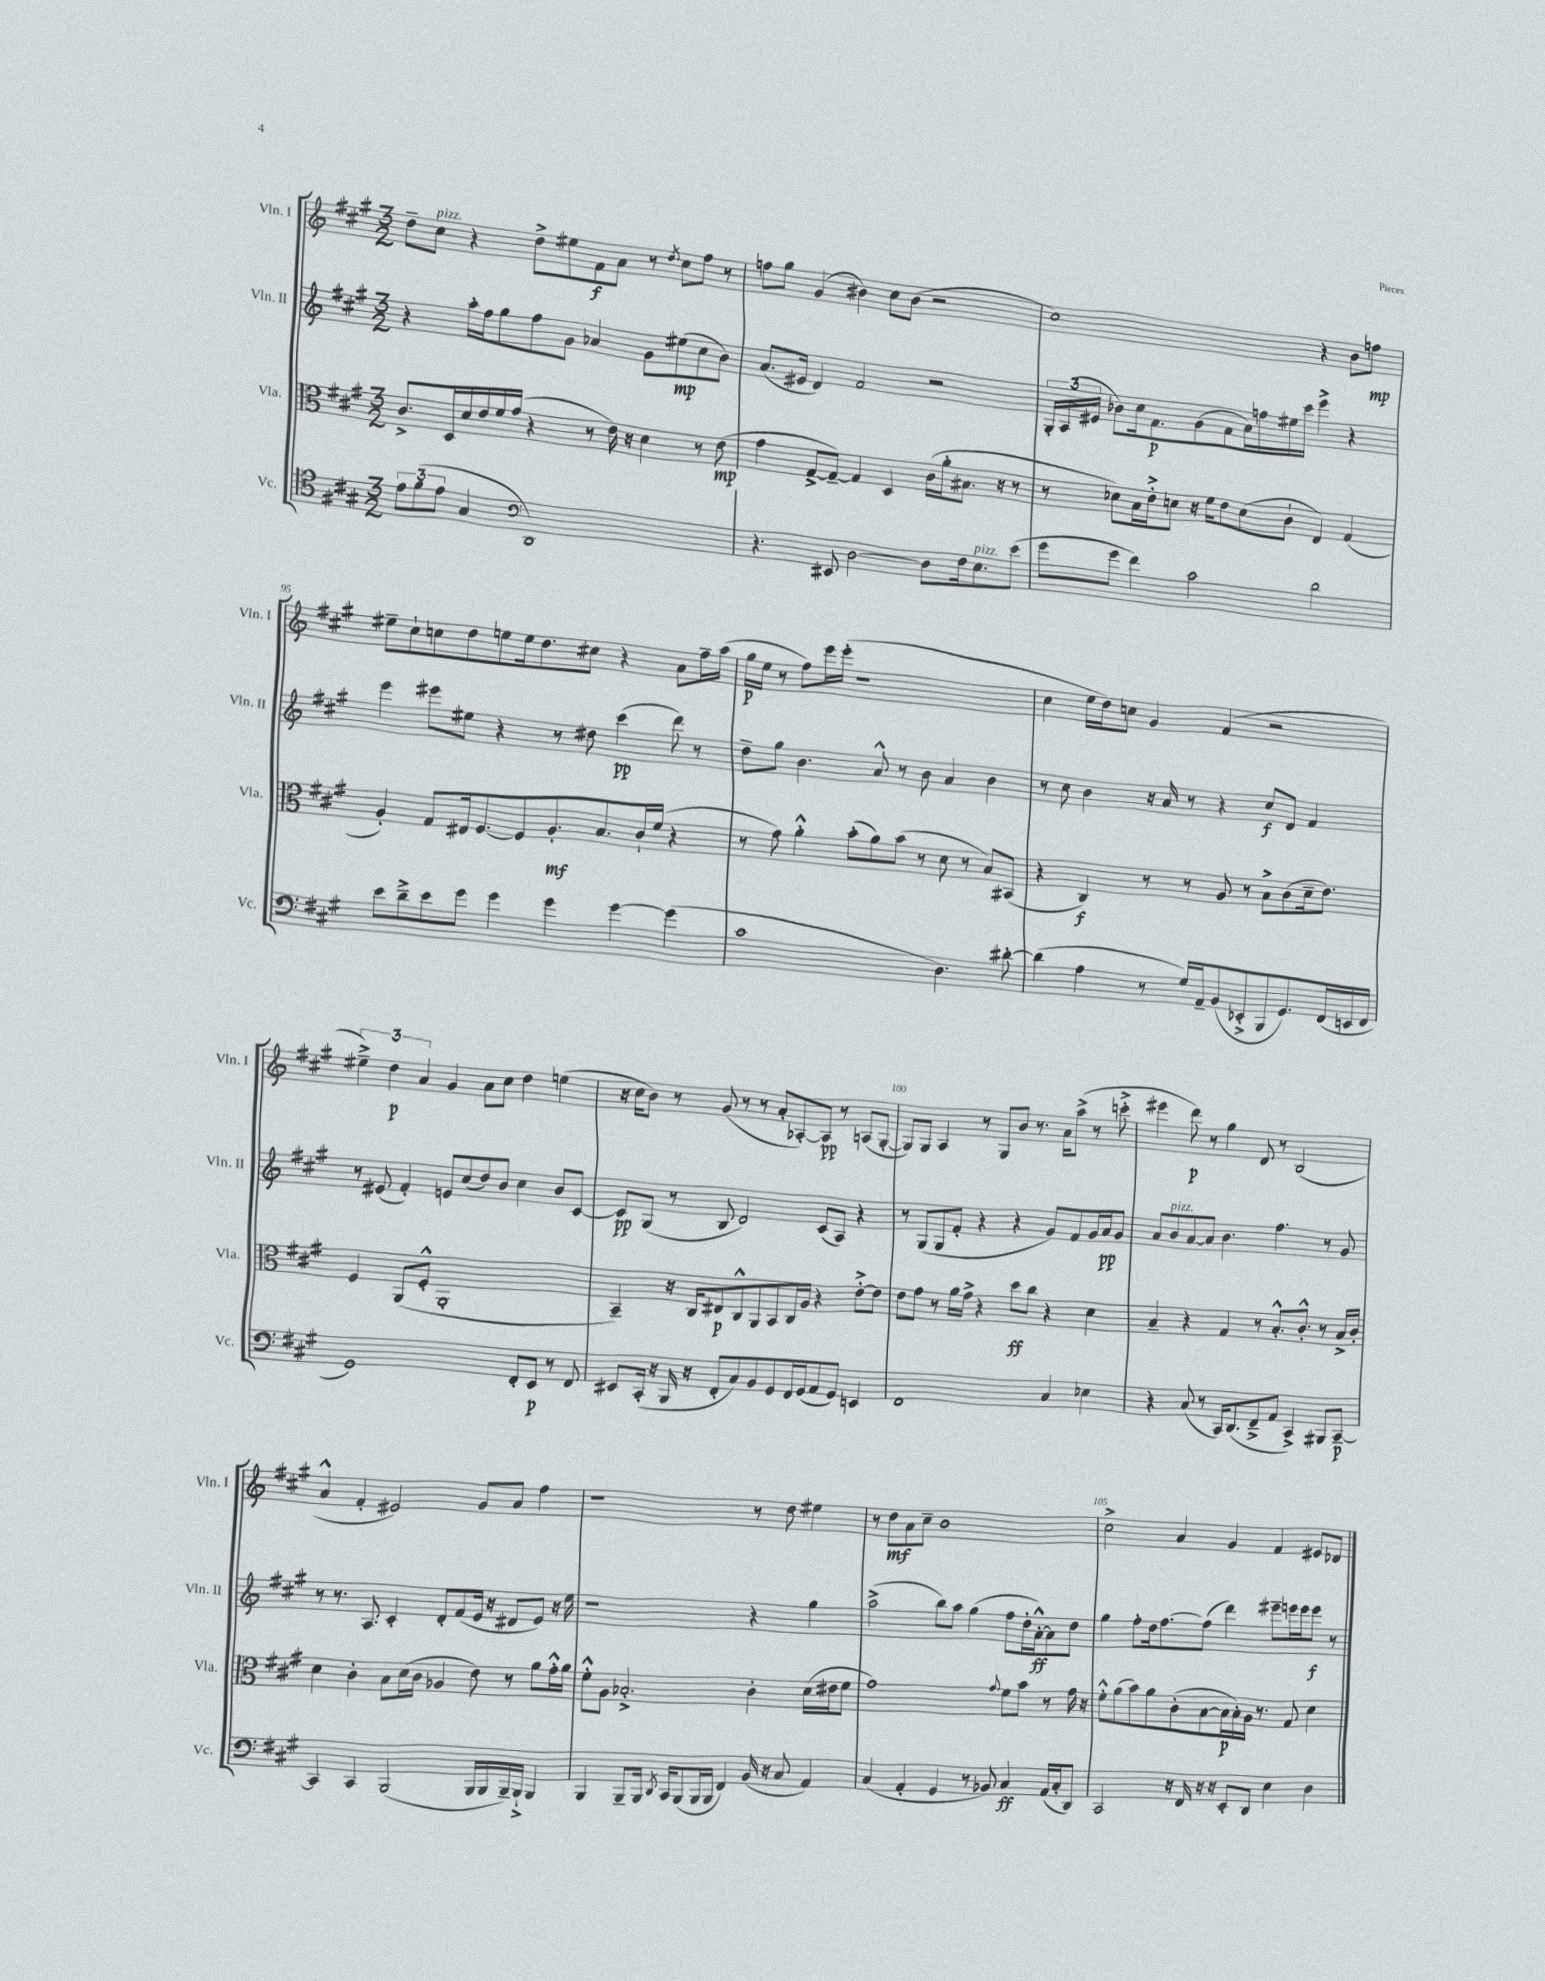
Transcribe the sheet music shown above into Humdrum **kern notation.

**kern	**kern	**kern	**kern
*staff4	*staff3	*staff2	*staff1
*clefC4	*clefC3	*clefG2	*clefG2
*k[f#c#g#]	*k[f#c#g#]	*k[f#c#g#]	*k[f#c#g#]
*M3/2	*M3/2	*M3/2	*M3/2
12e	8.c#^	4r	8dd~
(12f#	.	.	.
.	.	.	8cc#
12e	.	.	.
.	16D	.	.
4G#	16d	16aa'	4r
.	16e	16ff#	.
.	16f#	8gg#	.
.	(16g#	.	.
*clefF4	*	*	*
1DD)	4r	8ff#	8dd^
.	.	8g#	8ee#
.	8r	4a-	8f#
.	16e)	.	8a
.	16r	.	.
.	4d	8g#	8r
.	.	.	8qdd
.	.	(8ee#	8cc#
.	8r	8cc#	8ff#
.	(8e	8b)	8r
=	=	=	=
4.r	4g#	(8.a	8ff
.	.	.	8gg#
.	.	16e#	.
.	[8G#^	4d)	(4g#
8EE#	8G#~_)	.	.
[2D	4G#]	2f#	4b#)
.	4D	.	8cc#
.	.	.	(8b#
8D]	(16c#	2r	2r
.	16a'	.	.
16F#	8.B#	.	.
8.E	.	.	.
.	16r	.	.
(8e	8r	.	.
=	=	=	=
8g#	8r	24G#'	1cc#)
.	.	(24A	.
.	.	24e#	.
8g#	8d-)	8b-)	.
4f#)	16B	16cc#	.
.	16e'^	8.f#	.
.	8d	.	.
2c#	16r	(8g#	.
.	16f#	.	.
.	8e	8f#	.
.	(8d	16a)	.
.	.	16ff	.
.	8c#`	16ee#	.
.	.	16ccc#	.
2d	4E)	4eee^	4r
.	(4G#	4r	8b
.	.	.	8ff
=	=	=	=
8e	4A')	4eee	8ee#~
8d~^	.	.	8cc#`
8e	8G#	8eee#	8cc
8g#	16E#	8ee#	8dd
.	[8.F#	.	.
4g#	.	4r	8ee
.	8F#]	.	16ee
.	.	.	8.dd
4g#	8.A'	8r	.
.	.	8dd#	8cc#
.	8.B	.	.
[4g#	.	(4ccc#	4r
.	16c#`	.	.
.	(16f#	.	.
(4g#]	4r	8ddd)	8a
.	.	8r	16ff#~
.	.	.	(16aa
=	=	=	=
1c#	8r	8dd~	16gg#
.	.	.	16ee
.	8g#)	8gg#	8r
.	4a'^^	4.b	8ff#)
.	.	.	16eee
.	.	.	(16eee'
.	(8b'	.	1r
.	8a)	8a^^	.
.	(8b	8r	.
.	8r	8b	.
4.D)	8d	4a	.
.	8r	.	.
.	8B)	4b	.
[8d#'	(8BB#	.	.
=	=	=	=
(4d#]	4r	8r	4cc#
.	.	8cc#	.
4A	4C#)	4b	16ee
.	.	.	16dd)
.	.	.	8cc
8r	8r	16r	4g#
.	.	16a	.
16G#)	8r	8r	.
16AA~	.	.	.
(8BB	8A	4r	(4f#
8EE-'^	8r	.	.
8BBB	8B^	8cc#	2r
8.GG#)	(8c#	8d	.
.	16d~	4f#	.
(16FF#	8.e)	.	.
16EE	.	.	.
16FF#	.	.	.
=	=	=	=
1GG#)	4F#	8r	6ee#~^)
.	.	(8e#	.
.	.	.	6dd
.	(8AA	4f#')	.
.	.	.	6a
.	8F#'^^	.	.
.	1AA'	8e	4g#
.	.	(8cc#	.
.	.	8dd)	8a
.	.	8b	8cc#
8FF#'	.	4cc#	4dd
8EE	.	.	.
8r	.	8b	(4ee
8FF#	.	[8c#	.
=	=	=	=
8EE#	4BB~)	8c#]	16r
.	.	.	16cc#
(16CC#'	.	(8G#	8b)
16r	.	.	.
16BBB	16r	8r	8r
16r	16C#	.	.
8FF#'	8E#	8B	(8g#
8C#)	8C#^^	2d)	8r
8BB	8AA	.	8r
8GG#	8BB	.	8a'
16FF#	16C#	.	[8A-')
(16GG#	16A	.	.
8AA	4r	(8c#	8A-]
8GG#)	.	8A)	8r
4EE	[8e'^	4r	(8A
.	8e]	.	[8G#'
=	=	=	=
1FF#	8e	8r	8G#])
.	8g#	(8G#	8G#
.	8r	8G#	4A
.	16a	8f#'	.
.	16g#^	.	.
.	4r	4r	8r
.	.	.	8G#
.	8dd	4r	8b
.	8cc#	.	8.r
4C#	4r	8g#)	.
.	.	.	16a
.	.	8f#	(8aa^
4E-	4d	16g#	8r
.	.	16a	.
.	.	8g#	8ccc'^
=	=	=	=
4r	4B~	8a	4eee#
.	.	8b	.
(8C#	4r	[8a	8ddd)
8r	.	8a]	8r
16CC#)	4G#	4.b	4gg#
(8.DD	.	.	.
8FF#~^	8r	.	8d
8AA	8.B'^^	4.ff#	8r
4CC#^)	.	.	(2B
.	8.c#'^^	.	.
8BBB#	8r	8r	.
[8CC#~	16B^	8g#	.
.	16c#'	.	.
=	=	=	=
4CC#]	4d	8r	4a^^
.	.	8.r	.
4CC#	4c#'	.	4f#'
.	.	8.A	.
(2BBB	8B	4c#'	2e#)
.	(16d	.	.
.	16c#	.	.
.	4A-	8d'	.
.	.	(8f#	.
16BBB	8e)	16e	8g#
16BBB	.	16r	.
16BBB~)	8r	8d#	8a
16BBB`^	.	.	.
4BBB	8a	8e)	4ff#
.	16g#'^^	16r	.
.	16a	16ee	.
=	=	=	=
4BBB	8f#'^^	1r	1r
.	8A	.	.
8BBB~	2.B-'^	.	.
16BBB	.	.	.
8qDD	.	.	.
16CC#	.	.	.
(8BBB	.	.	.
16BBB	.	.	.
16BBB	.	.	.
4FF#)	.	.	.
(16BB	4c#'	4r	8r
16r	.	.	.
8C#	.	.	8dd
4AA)	(16d	4gg#	4ee#
.	16e#	.	.
.	8f#	.	.
=	=	=	=
(4C#	1g#)	(2aa^	8r
.	.	.	8dd
4AA'	.	.	8a
.	.	.	8cc#~
4GG#	.	8bb)	1b
.	.	8aa	.
8r	.	(4gg#	.
8BB-)	.	.	.
.	8qqg#	.	.
4C#	8f#	8ff#	.
.	8b	16dd'	.
.	.	[16a'^^)	.
(16AA	8r	8a]	.
16C#'	.	.	.
8DD)	16g#	8dd	.
.	16r	.	.
=	=	=	=
2CC#	8f#'^^	4gg#	2cc#^
.	(8a	.	.
.	8b)	8ff#'	.
.	8a	16dd	.
.	.	[8.ff#	.
16r	(8c#'	.	4a
16FF#	.	.	.
16r	[8B	(8ff#]	.
16r	.	.	.
8EE'	16B]	4ddd)	4g#
.	16B')	.	.
8DD	16A	.	.
.	8.r	.	.
4E	.	8eee#~	4f#
.	8G#	16eee	.
.	.	16eee	.
4D	4d	8eee	8e#
.	.	8r	8d-
==	==	==	==
*-	*-	*-	*-
